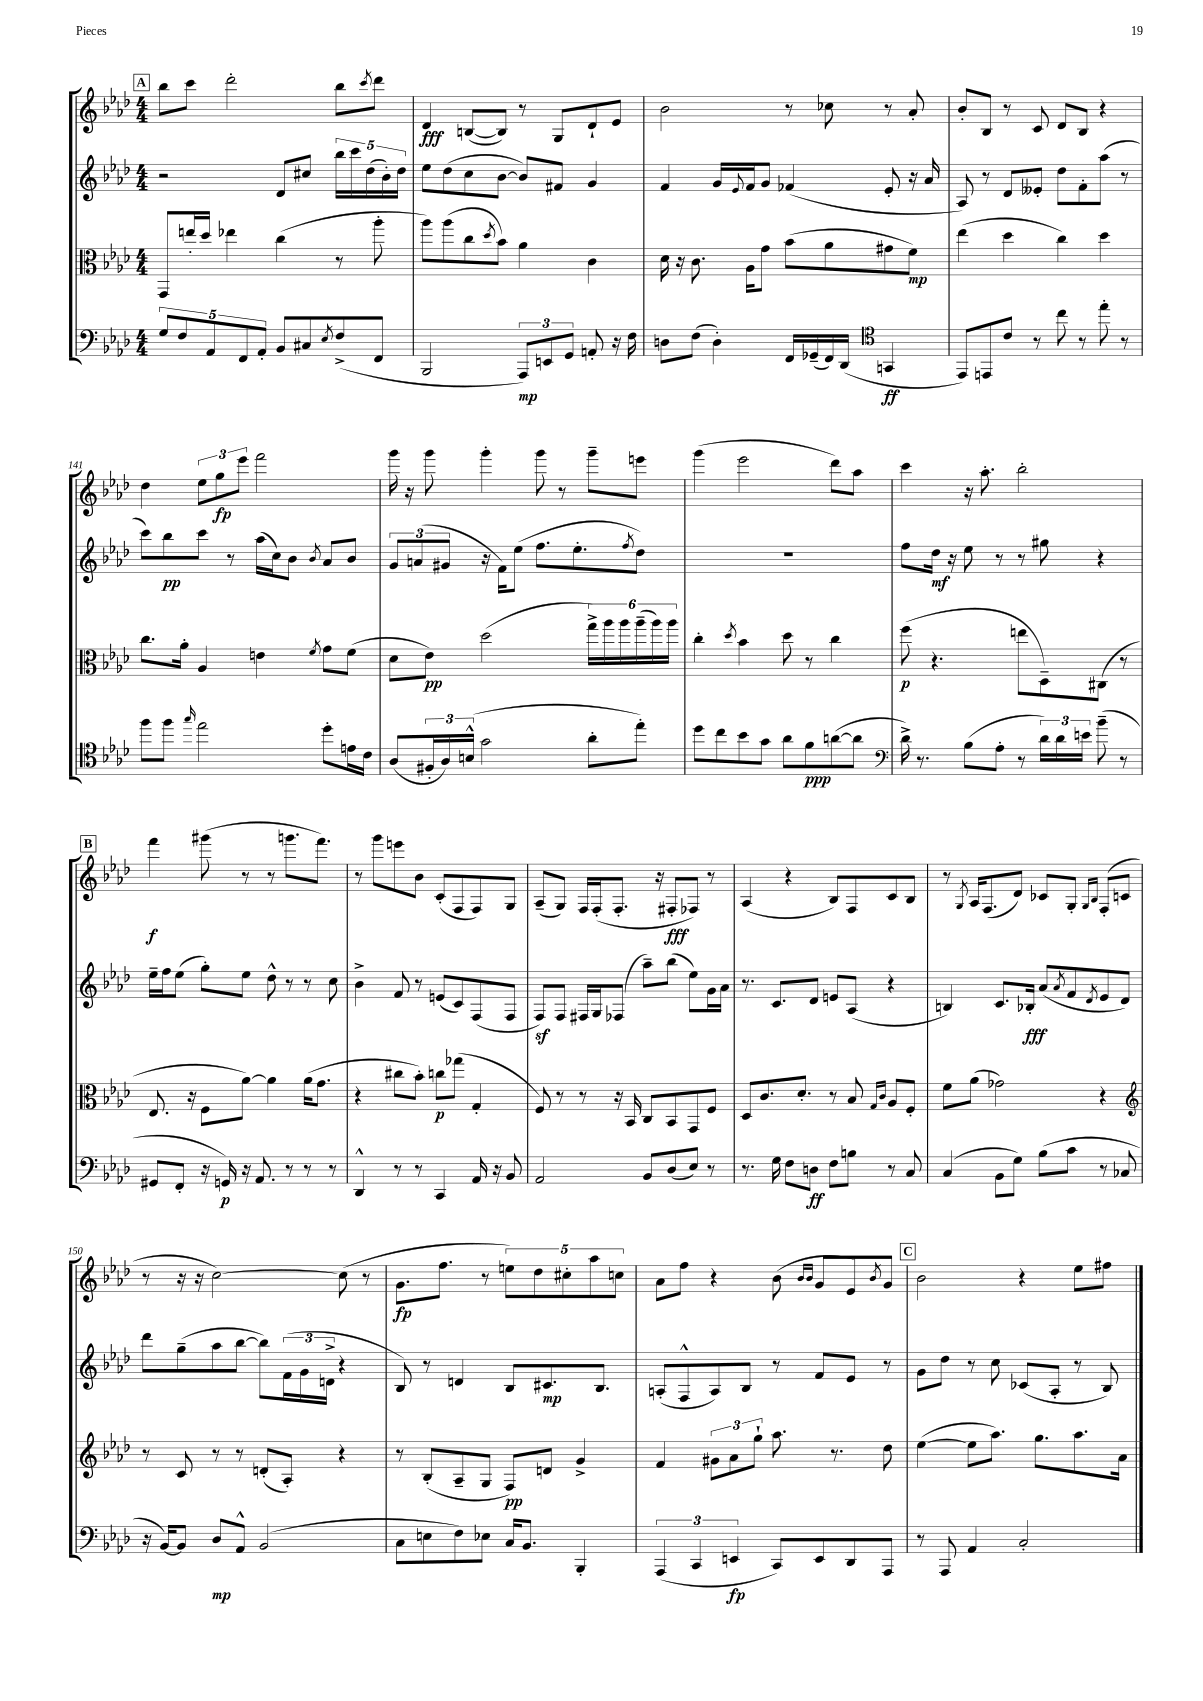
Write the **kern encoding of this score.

**kern	**kern	**kern	**kern
*staff4	*staff3	*staff2	*staff1
*clefF4	*clefC3	*clefG2	*clefG2
*k[b-e-a-d-]	*k[b-e-a-d-]	*k[b-e-a-d-]	*k[b-e-a-d-]
*M4/4	*M4/4	*M4/4	*M4/4
10G	8GG	2r	8bb-
10F	.	.	.
.	16ee'	.	8ccc
.	16dd-	.	.
10AA-	.	.	.
.	4ee-	.	2ddd-'
10FF	.	.	.
10AA-'	.	.	.
8BB-	(4cc	8d-	.
8C#	.	8cc#	.
8qE-	.	.	.
(8F^	8r	20bb-	8bb-
.	.	20ccc	.
.	.	(20dd-	.
.	.	.	8qccc
8FF	8aa-'	.	8ddd-
.	.	20b-')	.
.	.	20dd-	.
=	=	=	=
2BBB-	8aa-)	8ee-	4d-
.	(8aa-	(8dd-	.
.	8cc	8cc	([8B
.	8qdd-	.	.
.	8b-)	[8b-	8B])
12AAA-)	4a-	8b-])	8r
12EE	.	.	.
.	.	8f#	8G
12GG	.	.	.
8AA'	4c	4g	8d-`
16r	.	.	8e-
16F	.	.	.
=	=	=	=
8D	16d-	4f	2b-
.	16r	.	.
(8F	8.c	.	.
4D')	.	16g	.
.	.	8qqe-	.
.	16A-	16f	.
.	8g	8g	.
16FF	(8b-	(4f-	8r
(16GG-~	.	.	.
16FF)	8a-	.	8cc-
(16DD-	.	.	.
*clefC4	*	*	*
4GG	8g#	8e-'	8r
.	8f)	16r	8a-'
.	.	16a-	.
=	=	=	=
8EE-)	(4ee-	8A-)	8b-'
8EE	.	8r	8B-
8c	4dd-	8d-	8r
8r	.	8e--'	8c
8cc	4cc)	8dd-	8d-
8r	.	8f'	8B-
8ee-'	4dd-	(8aa-	4r
8r	.	8r	.
=	=	=	=
8ff	8.cc	8ccc)	4dd-
8ff	.	8bb-	.
.	16a-'	.	.
16qqgg	.	.	.
2ee-	4A-	8ccc	12ee-
.	.	.	12gg
.	.	8r	.
.	.	.	12eee-
.	4e	(16aa-	2fff
.	.	16cc)	.
.	.	8b-	.
.	8qf	8qb-	.
8dd-'	8g	8a-	.
16e	(8f	8b-	.
16c	.	.	.
=	=	=	=
(8A-	8d-	12g	16ggg
.	.	.	16r
.	.	(12a	.
24F#'	8e-)	.	8ggg
24A-)	.	12g#	.
(24B^^	.	.	.
2g	(2dd-	16r	4ggg'
.	.	16f)	.
.	.	(8ee-	.
.	.	8.ff	8ggg
.	.	.	8r
.	.	8.ee-'	.
8a-'	24gg^)	.	8ggg~
.	24aa-	.	.
.	24aa-	.	.
.	.	8qff	.
8ee-')	(24aa-~	8dd-)	8eee
.	24aa-)	.	.
.	24aa-	.	.
=	=	=	=
8dd-	4cc'	1r	(4ggg
8cc	.	.	.
.	8qdd-	.	.
8b-	4b-	.	2eee-
8g	.	.	.
8a-	8dd-	.	.
8f	8r	.	.
([8a	4cc	.	8ddd-)
8a]	.	.	8aa-
=	=	=	=
*clefF4	*	*	*
16d-^)	(8ff	8ff	4ccc
8.r	.	.	.
.	4.r	16dd-	.
.	.	16r	.
(8B-	.	8ee-	16r
.	.	.	8.aa-'
8A-'	.	8r	.
8r	8ee	8r	2bb-'
24d-)	8D-~)	8gg#	.
24d-	.	.	.
24e	.	.	.
(8b-~	(8C#	4r	.
8r	8r	.	.
=	=	=	=
8GG#	8.E-	16ee-~	4fff
.	.	16ff	.
8FF'	.	(8ee-	.
.	16r	.	.
16r	8F	8gg')	(8ggg#
16GG)	.	.	.
16r	[8a-)	8ee-	8r
8.AA-	.	.	.
.	4a-]	8dd-^^	8r
8r	.	8r	8.ggg
8r	(16a-	8r	.
.	8.g	.	8.fff)
8r	.	8cc	.
=	=	=	=
4DD-^^	4r	4b-^	8r
.	.	.	8ggg
8r	8cc#	8f	8eee
8r	8b-')	8r	8b-
4CC	8cc	(8e	(8c'
.	(8gg-	8c)	8F
16AA-	4G'	(8F	8F)
16r	.	.	.
8BB-	.	8F	8G
=	=	=	=
2AA-	8F)	8F)	(8A-~
.	8r	8F	8G)
.	8r	16F#	16F
.	.	16G	(16F'
.	16r	(8F-	8.F'
.	16BB-	.	.
8BB-	8C	8aa-~)	.
.	.	.	16r
(8D-	8BB-	(8bb-	8F#'
8E-)	8GG	8ee-)	8F-)
8r	8F	16g	8r
.	.	16a-	.
=	=	=	=
8.r	8D-	8.r	(4A-
.	8.c	.	.
16G	.	8.c	.
8F	.	.	4r
.	8.d-'	.	.
8D	.	8d-	.
8F	8r	8e	8B-)
8B	8B-	(8A-	8F
.	16qqG	.	.
.	16qqc	.	.
8r	8A-	4r	8c
8C	8F'	.	8B-
=	=	=	=
(4C	8f	4B)	8r
.	.	.	8qG
.	(8a-	.	16A-
.	.	.	(8.F
8BB-	2g-)	8.c	.
8G)	.	.	8d-)
.	.	16B-'	.
(8B-	.	(8a-	8c-
.	.	8qa-	.
8c	.	8f	8G'
.	.	.	16qqG
.	.	8qd-	16qqB-
8r	4r	8e-	(8F'
8C-	.	8d-)	8c
=	=	=	=
*	*clefG2	*	*
16r	8r	8ddd-	8r
[16BB-)	.	.	.
8BB-]	8c	(8gg~	16r
.	.	.	16r
8D-	8r	8aa-	[2cc)
8AA-^^	8r	[8bb-	.
(2BB-	(8d'	8bb-])	.
.	8A-')	(24f	.
.	.	24g	.
.	.	24d^	.
.	4r	4r	(8cc]
.	.	.	8r
=	=	=	=
8C	8r	8B-)	8.g
8E	(8B-'	8r	.
.	.	.	8.ff
8F)	8A-~	4d	.
8E-	8G	.	8r
16C	8F)	8B-	10ee)
8.BB-	.	.	.
.	.	.	10dd-
.	8d	8.c#	.
.	.	.	10cc#'
4BBB-'	4g^	.	.
.	.	.	10aa-
.	.	8.B-	.
.	.	.	10cc
=	=	=	=
(6AAA-	4f	(8A'	8a-
.	.	8F^^	8ff
6CC	.	.	.
.	12g#	8A)	4r
6EE	12a-	.	.
.	.	8B-	.
.	12gg`	.	.
8CC)	8.aa-	8r	(8b-
.	.	.	16qqb-
.	.	.	16qqb-
8EE	.	8f	8g
.	8.r	.	.
8DD-	.	8e-	8e-)
.	.	.	8qb-
8AAA-	8dd-	8r	8g
=	=	=	=
8r	([4ee-	8g	2b-
8AAA-	.	8dd-	.
4AA-	8ee-]	8r	.
.	8.aa-)	8cc	.
2C'	.	(8c-	4r
.	8.gg	.	.
.	.	8A-'	.
.	8.aa-	8r	8ee-
.	.	8B-)	8ff#
.	16a-	.	.
==	==	==	==
*-	*-	*-	*-
